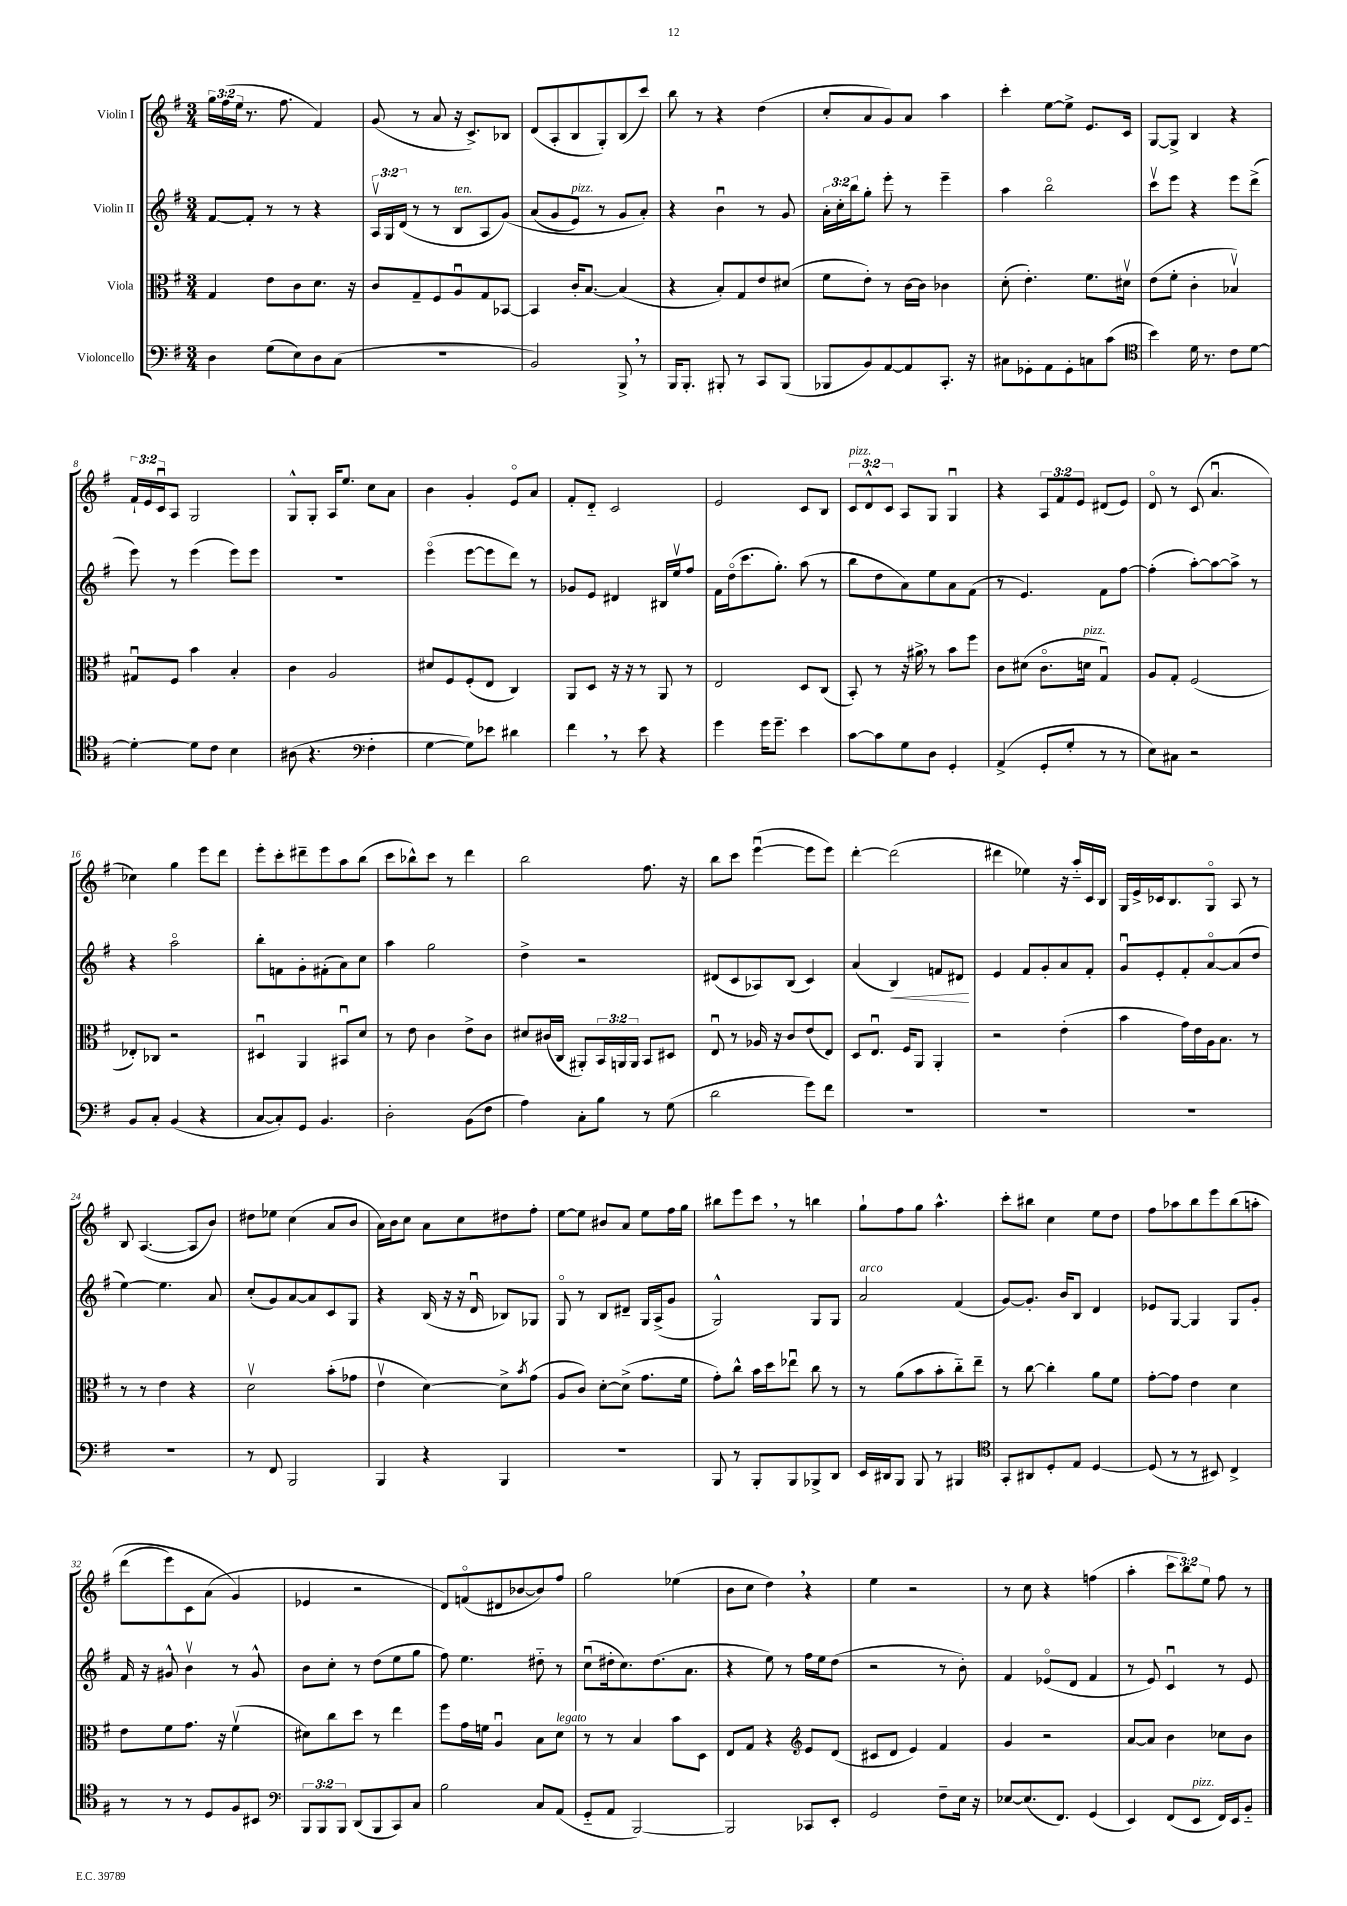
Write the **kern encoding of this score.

**kern	**kern	**kern	**kern
*staff4	*staff3	*staff2	*staff1
*clefF4	*clefC3	*clefG2	*clefG2
*k[f#]	*k[f#]	*k[f#]	*k[f#]
*M3/4	*M3/4	*M3/4	*M3/4
4D	4G	[8f#	24gg
.	.	.	(24ff#
.	.	.	24ee
.	.	8f#']	8.r
(8G	8e	8r	.
.	.	.	8.ff#
8E)	8c	8r	.
8D	8.d	4r	4f#)
(8C	.	.	.
.	16r	.	.
=	=	=	=
2.r	8c	24Av	(8g
.	.	24G	.
.	.	(24d	.
.	8G~	8r	8r
.	8F#	8r	8a
.	8Au	8B	16r
.	.	.	8.c^)
.	8G	8A	.
.	[8BB-	&(8g)	8B-
=	=	=	=
2BB)	4BB-]	(8a	(8d
.	.	8g	8A'
.	16c'	8e)	8B
.	[8.B	.	.
.	.	8r	8G')
8BBB^	(4B]	8g	(8B
8r	.	8a'&)	8ccc)
=	=	=	=
16BBB	4r	4r	8bb
8.BBB'	.	.	.
.	.	.	8r
8BBB#'	8B')	4bu	4r
8r	8G	.	.
8CC	8e	8r	(4dd
(8BBB#	(8d#	8g	.
=	=	=	=
8BBB-	8f#	24a'	8cc'
.	.	24cc'	.
.	.	24bb	.
8BB)	8e')	8gg'	8a
[8AA	8r	8eee'	8g)
8AA]	[16c	8r	8a
.	16c]	.	.
8.CC'	4c-	4eee~	4aa
16r	.	.	.
=	=	=	=
8C#	(8d'	4aa	4ccc'
8GG-'	4.e')	.	.
8AA	.	2bbo	[8ee
8GG-'	.	.	8ee^]
8C	8.f#	.	8.e
(8c	.	.	.
.	16d#v	.	16c
=	=	=	=
*clefC4	*	*	*
4b)	(8e	8cccv	[8G
.	8f#'	8eee	8G^]
16d	4c'	4r	4B
8.r	.	.	.
8c	4B-v)	8eee	4r
[8d	.	(8ddd^	.
=	=	=	=
4d'_	8G#u	8eee)	24f#`
.	.	.	24e
.	.	.	24cu
.	8F#	8r	8A
8d]	4b	(4eee	2G
8c	.	.	.
4B	4B'	8eee)	.
.	.	8eee	.
=	=	=	=
(8A#	4c	2.r	8G^^
4.r	.	.	8G'
.	2A	.	16A
.	.	.	8.ee
*clefF4	*	*	*
4F#'	.	.	8cc
.	.	.	8a
=	=	=	=
[4G	8d#	(4eeeo	4b
.	8F#	.	.
8G])	(8F#'	[8eee	4g'
8e-	8E	8eee]	.
4d#	4C)	8ddd)	8eo
.	.	8r	8a
=	=	=	=
4f#	8AA	8g-	8f#'
.	8D	8e	8d'~
8r	16r	4d#	2c
.	16r	.	.
8e	8r	.	.
4r	8AA	16B#	.
.	.	16eev	.
.	8r	8ff#	.
=	=	=	=
4g	2E	16f#	2e
.	.	(16ddo	.
.	.	8.ccc	.
16g	.	.	.
8.g~	.	8.gg')	.
4e	8D	(8aa	8c
.	(8C	8r	8B
=	=	=	=
[8c	8BB')	8bb	12c
.	.	.	12d^^
8c]	8r	8dd	.
.	.	.	12c
8G	16r	8a)	8A
.	16a#^	.	.
8D	8r	8ee	8G
4GG'	8b	8a	4Gu
.	8ff#	(8f#	.
=	=	=	=
(4AA^	8c	8r	4r
.	(8d#	4.e)	.
8GG'	8.co	.	12A
.	.	.	12f#
8G'	.	.	.
.	.	.	12e
.	16d	.	.
8r	4Gu)	8f#	(8d#
8r	.	[8ff#	8e)
=	=	=	=
8E)	8A	(4ff#']	8do
8C#	8G'	.	8r
2r	(2F#	[8aa')	(8c
.	.	8aa_	4.au
.	.	8aa^]	.
.	.	8r	.
=	=	=	=
8BB	8E-')	4r	4cc-)
8C'	8C-	.	.
(4BB	2r	2aao	4gg
4r	.	.	8eee
.	.	.	8ddd
=	=	=	=
[8C	4D#u	8bb'	8eee'
8C'])	.	8f	8ccc'
8GG	4AA	8g'	8ddd#~
4.BB	.	(8f#'	8eee
.	8BB#u	8a)	8aa
.	8d	8cc	(8bb
=	=	=	=
2D'	8r	4aa	8ccc
.	8e	.	8bb-^^)
.	4c	2gg	8ccc
.	.	.	8r
(8BB	8e^	.	4ddd
8F#	8c	.	.
=	=	=	=
4A)	8d#	4dd^	2bb
.	(16c#	.	.
.	16C	.	.
8C'	8AA#')	2r	.
8B	24BB	.	.
.	24AA	.	.
.	24AA	.	.
8r	8BB	.	8.ff#
(8G	8D#	.	.
.	.	.	16r
=	=	=	=
2d	8Eu	(8d#	8bb
.	8r	8c	8ccc
.	16A-	8A-)	([4eeeu
.	16r	.	.
.	8c	(8B	.
8g)	(8e	4c)	8eee]
8f#	8E)	.	8eee)
=	=	=	=
2.r	8D	(4a	[4ddd'
.	8.Eu	.	.
.	.	4B)	(2ddd]
.	16F#	.	.
.	8AA	.	.
.	4AA'	8f	.
.	.	8d#	.
=	=	=	=
2.r	2r	4e	4ddd#
.	.	8f#	4ee-)
.	.	8g'	.
.	(4e'	8a	16r
.	.	.	16aa'~
.	.	8f#'	16c
.	.	.	16B
=	=	=	=
2.r	4b	8gu	16G
.	.	.	16e^
.	.	8e'	16c-
.	.	.	8.B
.	16g)	8f#'	.
.	16e	.	.
.	16A	[8ao	8Go
.	8.B	.	.
.	.	(8a]	8A
.	8r	8dd	8r
=	=	=	=
2.r	8r	[4ee)	8B
.	8r	.	([4.A
.	4e	4.ee]	.
.	4r	.	8A]
.	.	8a	8b)
=	=	=	=
8r	2dv	(8cc'	8dd#
8FF#	.	8g)	8ee-
2BBB	.	[8a	(4cc
.	.	8a]	.
.	(8b'	8c	8a
.	8g-	8G	8b
=	=	=	=
4BBB	4ev	4r	16a)
.	.	.	16b
.	.	.	8cc
4r	[4d)	(16B	8a
.	.	16r	.
.	.	16r	8cc
.	.	16du	.
4BBB	8d^]	8B-)	8dd#
.	8qb	.	.
.	(8g	8G-	8ff#'
=	=	=	=
2.r	8A	8Go	[8ee
.	8c)	8r	8ee]
.	[8d'	8B	8b#
.	(8d^]	8d#~	8a
.	8.g	16G	8ee
.	.	(16A^	.
.	.	8g	16ff#
.	16f#	.	16gg
=	=	=	=
8BBB	8g')	2G^^)	8bb#
8r	8cc^^	.	8eee
8BBB'	16b	.	8ccc
.	16dd	.	.
8BBB	8ee-u	.	8r
8BBB-^	8cc	8G	4bb
8DD	8r	8G	.
=	=	=	=
16EE	8r	2a	8gg`
16DD#	.	.	.
8BBB	(8a	.	8ff#
8BBB	8b	.	8gg
8r	8b'	.	4.aa^^
4BBB#	8cc'~)	(4f#	.
.	8ee~	.	.
=	=	=	=
*clefC4	*	*	*
8GG'	8r	[8g)	8ccc'
8AA#	[8cc	8.g']	8bb#
8D'	4cc']	.	4cc
.	.	16b	.
8E	.	8B	.
[4D	8a	4d	8ee
.	8f#	.	8dd
=	=	=	=
(8D]	[8g'	8e-	8ff#
8r	8g]	[8G	8aa-
8r	4e	4G]	8bb
8BB#)	.	.	8eee
4C^	4d	8G	&(8bb
.	.	8g'	8aa'
=	=	=	=
8r	8e	16f#	(8ddd
.	.	16r	.
8r	8f#	8g#^^	8eee)
8r	8.g	4bv	8c
8D	.	.	(8a
.	16r	.	.
8F#	(4f#v	8r	4g&)
8BB#	.	8g#^^	.
=	=	=	=
*clefF4	*	*	*
12BBB	8d#)	8b	4e-
12BBB	.	.	.
.	8cc	8cc'	.
12BBB	.	.	.
(8DD	8dd	8r	2r
8BBB	8r	(8dd	.
8CC)	4ee	8ee	.
8C	.	8gg	.
=	=	=	=
2B	8ff#	8ff#)	8d)
.	16g	4.ee	(8fo
.	16f	.	.
.	4Au	.	8d#
.	.	.	[8b-
8C	8B	8dd#'~	8b-])
(8AA	8d	8r	8ff#
=	=	=	=
8GG'~	8r	(8ccu	2gg
8AA	8r	16dd#'	.
.	.	8.cc)	.
[2BBB)	4B	.	.
.	.	(8.dd#	.
.	8b	.	(4ee-
.	.	8.a	.
.	8D	.	.
=	=	=	=
2BBB]	8E	4r	8b
.	8G	.	8cc
.	4r	8ee)	4dd)
.	.	8r	.
*	*clefG2	*	*
8CC-	8e	16ff#	4r
.	.	16ee	.
8EE'	(8d	(8dd	.
=	=	=	=
2GG	8c#	2r	4ee
.	8d	.	.
.	4e)	.	2r
8F#~	4f#	8r	.
16E	.	8b')	.
16r	.	.	.
=	=	=	=
[8E-	4g	4f#	8r
(8.E-]	.	.	8cc
.	2r	(8e-o	4r
8.FF#)	.	.	.
.	.	8d	.
(4GG	.	4f#	(4ff
=	=	=	=
4EE)	[8a	8r	4aa'
.	8a]	8e)	.
(8FF#	4b	4cu	12ccc
.	.	.	12bb)
8EE	.	.	.
.	.	.	12ee
16FF#)	8cc-	8r	8ff#
16EE	.	.	.
8BB'~	8b	8e	8r
==	==	==	==
*-	*-	*-	*-
